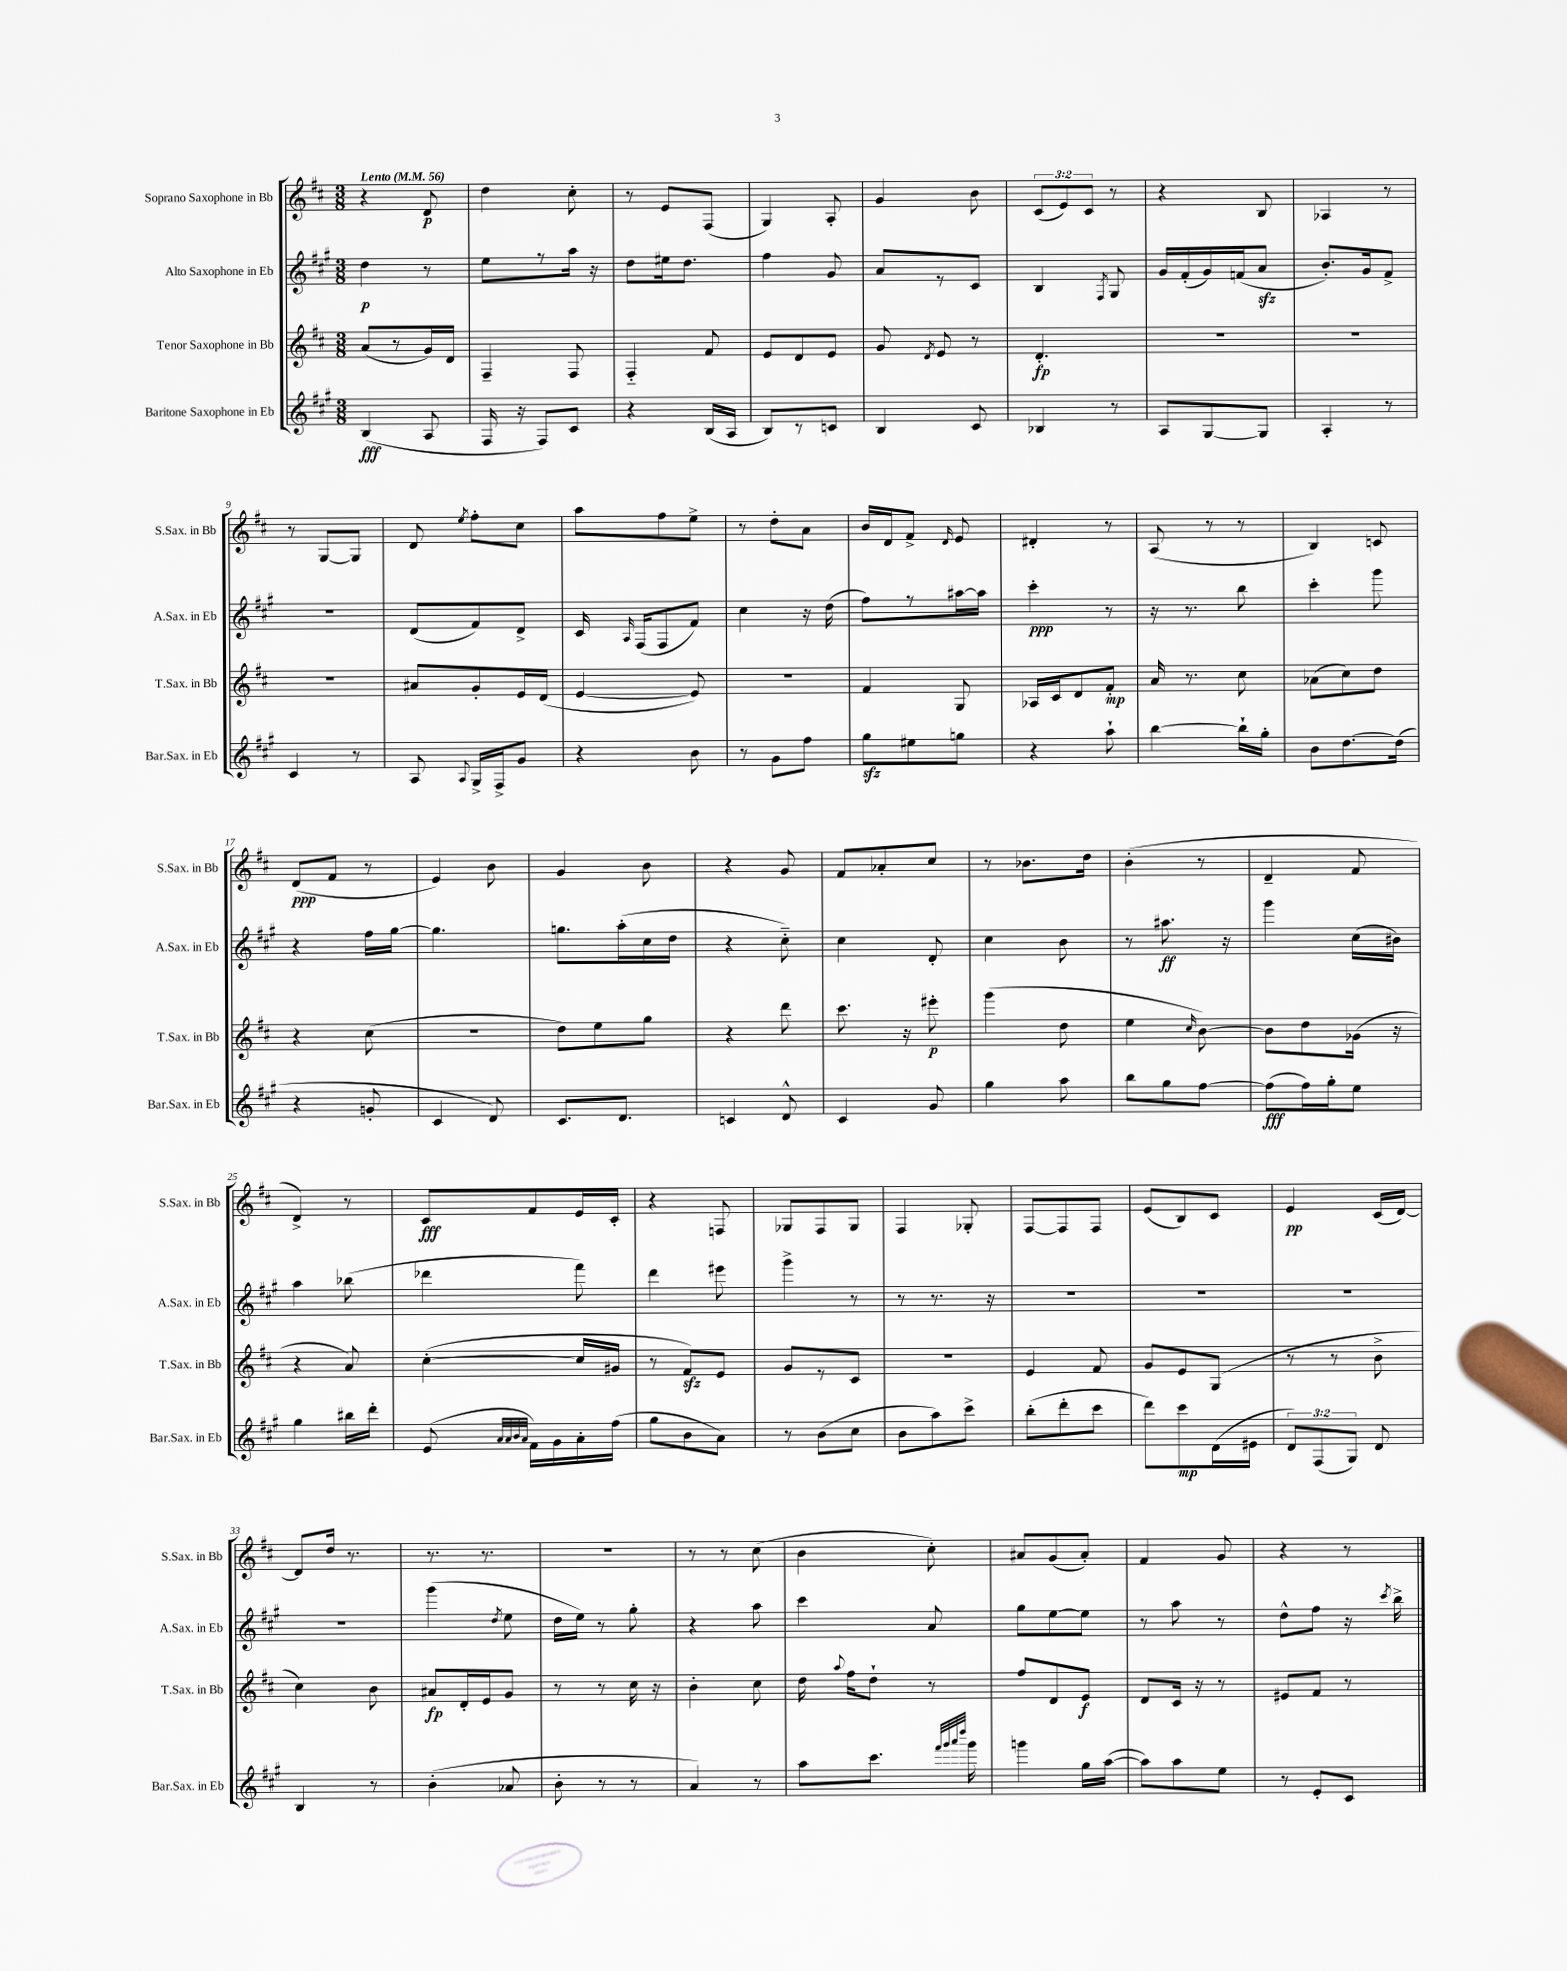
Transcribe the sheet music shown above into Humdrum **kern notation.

**kern	**dynam	**kern	**dynam	**kern	**dynam	**kern	**dynam
*part4	*part4	*part3	*part3	*part2	*part2	*part1	*part1
*staff4	*staff4	*staff3	*staff3	*staff2	*staff2	*staff1	*staff1
*I"Baritone Saxophone in Eb	*	*I"Tenor Saxophone in Bb	*	*I"Alto Saxophone in Eb	*	*I"Soprano Saxophone in Bb	*
*I'Bar.Sax. in Eb	*	*I'T.Sax. in Bb	*	*I'A.Sax. in Eb	*	*I'S.Sax. in Bb	*
*clefG2	*	*clefG2	*	*clefG2	*	*clefG2	*
*k[f#c#g#]	*	*k[f#c#]	*	*k[f#c#g#]	*	*k[f#c#]	*
*M3/8	*	*M3/8	*	*M3/8	*	*M3/8	*
*MM56	*	*MM56	*	*MM56	*	*MM56	*
=1	=1	=1	=1	=1	=1	=1	=1
!	!	!	!	!	!	!LO:TX:a:B:t=Lento	!
(4B/	fff	(8a/L	.	4dd\	p	4r	.
.	.	8r	.	.	.	.	.
8A/	.	16g/L)	.	8r	.	8d/	p
.	.	16d/JJ	.	.	.	.	.
=2	=2	=2	=2	=2	=2	=2	=2
16F#/	.	4F#~/	.	8ee\L	.	4dd\	.
16r	.	.	.	.	.	.	.
8F#/L)	.	.	.	8r	.	.	.
8c#/J	.	8F#/	.	16aa\Jk	.	8cc#'\	.
.	.	.	.	16r	.	.	.
=3	=3	=3	=3	=3	=3	=3	=3
4r	.	4F#/	.	8dd\L	.	8r	.
.	.	.	.	16ee#X\k	.	8e/L	.
.	.	.	.	8.dd\J	.	.	.
(16B/LL	.	8f#/	.	.	.	(8F#/J	.
16A/JJ	.	.	.	.	.	.	.
=4	=4	=4	=4	=4	=4	=4	=4
8B/L)	.	8e/L	.	4ff#\	.	4G/)	.
8r	.	8d/	.	.	.	.	.
8cn/J	.	8e/J	.	8g#/	.	8A'/	.
=5	=5	=5	=5	=5	=5	=5	=5
4B/	.	8g/	.	8a/L	.	4g/	.
.	.	8qd/	.	.	.	.	.
.	.	8e/	.	8r	.	.	.
8c#/	.	8r	.	8c#/J	.	8b\	.
=6	=6	=6	=6	=6	=6	=6	=6
4B-X/	.	4.d'/	fp	4B/	.	(12c#/L	.
.	.	.	.	.	.	12e/)	.
.	.	.	.	.	.	12c#/J	.
.	.	.	.	8qF#/	.	.	.
8r	.	.	.	8G#/	.	8r	.
=7	=7	=7	=7	=7	=7	=7	=7
8A/L	.	4.r	.	16g#/LL	.	4r	.
.	.	.	.	(16f#'/	.	.	.
[8G#/	.	.	.	16g#/)	.	.	.
.	.	.	.	(16fn/J	.	.	.
8G#/J]	.	.	.	8azz/J	.	8B/	.
=8	=8	=8	=8	=8	=8	=8	=8
4A'/	.	4.r	.	8.b'/L)	.	4A-X/	.
.	.	.	.	16g#/k	.	.	.
8r	.	.	.	8f#^/J	.	8r	.
!!LO:LB:g=z
=9	=9	=9	=9	=9	=9	=9	=9
4c#/	.	4.r	.	4.r	.	8r	.
.	.	.	.	.	.	[8G/L	.
8r	.	.	.	.	.	8G/J]	.
=10	=10	=10	=10	=10	=10	=10	=10
8A/	.	8a#X/L	.	(8d/L	.	8d/	.
8qqA/	.	.	.	.	.	8qee/	.
16G#^/LL	.	8g'/	.	8f#/)	.	8ff#'\L	.
16F#^/J	.	.	.	.	.	.	.
8g#/J	.	16e/L	.	8d^/J	.	8cc#\J	.
.	.	(16d/JJ	.	.	.	.	.
=11	=11	=11	=11	=11	=11	=11	=11
4r	.	[4e/	.	16c#/	.	8aa\L	.
.	.	.	.	16qqA/	.	.	.
.	.	.	.	(16F#/KL	.	.	.
.	.	.	.	8F#/	.	8ff#\	.
8b\	.	8e/])	.	8f#/J)	.	8ee^\J	.
=12	=12	=12	=12	=12	=12	=12	=12
8r	.	4.r	.	4cc#\	.	8r	.
8g#\L	.	.	.	.	.	8dd'\L	.
8ff#\J	.	.	.	16r	.	8a\J	.
.	.	.	.	(16dd\	.	.	.
=13	=13	=13	=13	=13	=13	=13	=13
8gg#zz\L	.	4f#/	.	8ff#\L)	.	16b/LL	.
.	.	.	.	.	.	16d/J	.
8ee#X\	.	.	.	8r	.	8f#^/J	.
.	.	.	.	.	.	16qqd/	.
8ggn\J	.	8G/	.	[16aa#X\L	.	8e/	.
.	.	.	.	16aa#\JJ]	.	.	.
=14	=14	=14	=14	=14	=14	=14	=14
4r	.	16A-X/LL	.	4ccc#'\	ppp	4d#X'/	.
.	.	16c#/J	.	.	.	.	.
.	.	8d/	.	.	.	.	.
8aa`\	.	8f#'/J	mp	8r	.	8r	.
=15	=15	=15	=15	=15	=15	=15	=15
[4bb\	.	16a/	.	16r	.	(8A/	.
.	.	8.r	.	8.r	.	.	.
.	.	.	.	.	.	8r	.
16bb`\LL]	.	8cc#\	.	8bb\	.	8r	.
16gg#'\JJ	.	.	.	.	.	.	.
=16	=16	=16	=16	=16	=16	=16	=16
8b\L	.	(8a-X\L	.	4ccc#'\	.	4B/)	.
[8.dd\	.	8cc#\)	.	.	.	.	.
.	.	8dd\J	.	8ggg#\	.	8cn/	.
(16dd\Jk]	.	.	.	.	.	.	.
!!LO:LB:g=z
=17	=17	=17	=17	=17	=17	=17	=17
4r	.	4r	.	4r	.	(8d/L	ppp
.	.	.	.	.	.	8f#/J	.
8gn'/	.	(8cc#\	.	16ff#\LL	.	8r	.
.	.	.	.	[16gg#\JJ	.	.	.
=18	=18	=18	=18	=18	=18	=18	=18
4c#/	.	4.r	.	4.gg#\]	.	4e/)	.
8d/)	.	.	.	.	.	8b\	.
=19	=19	=19	=19	=19	=19	=19	=19
8.c#/L	.	8dd\L)	.	8.ggn\L	.	4g/	.
.	.	8ee\	.	.	.	.	.
8.d/J	.	.	.	(16aa'\L	.	.	.
.	.	8gg\J	.	16cc#\	.	8b\	.
.	.	.	.	16dd\JJ	.	.	.
=20	=20	=20	=20	=20	=20	=20	=20
4cn/	.	4r	.	4r	.	4r	.
8d^^/	.	8ddd\	.	8cc#\)	.	8g/	.
=21	=21	=21	=21	=21	=21	=21	=21
4c#/	.	8.ccc#\	.	4cc#\	.	8f#/L	.
.	.	.	.	.	.	8a-X'/	.
.	.	16r	.	.	.	.	.
8g#/	.	8eee#X'\	p	8d'/	.	8cc#/J	.
=22	=22	=22	=22	=22	=22	=22	=22
4gg#\	.	(4ggg\	.	4cc#\	.	8r	.
.	.	.	.	.	.	8.b-X\L	.
8aa\	.	8dd\	.	8b\	.	.	.
.	.	.	.	.	.	16dd\Jk	.
=23	=23	=23	=23	=23	=23	=23	=23
8bb\L	.	4ee\	.	8r	.	(4b'\	.
8gg#\	.	.	.	8.aa#X\	ff	.	.
.	.	16qqcc#/	.	.	.	.	.
[8ff#\J	.	[8b\)	.	.	.	8r	.
.	.	.	.	16r	.	.	.
=24	=24	=24	=24	=24	=24	=24	=24
(8ff#\L]	fff	8b\L]	.	4ggg#\	.	4d~/	.
16ff#\L)	.	8dd\	.	.	.	.	.
16gg#'\J	.	.	.	.	.	.	.
8ee\J	.	(16g-X\Jk	.	(16cc#\LL	.	8f#/	.
.	.	16r	.	16b#X\JJ)	.	.	.
!!LO:LB:g=z
=25	=25	=25	=25	=25	=25	=25	=25
4gg#\	.	4r	.	4aa\	.	4d^/)	.
16bb#X\LL	.	8a/)	.	(8bb-X\	.	8r	.
16ddd'\JJ	.	.	.	.	.	.	.
=26	=26	=26	=26	=26	=26	=26	=26
(8e/	.	([4cc#'\	.	4ddd-X\	.	8c#/L	fff
32qqa/LLL	.	.	.	.	.	.	.
32qqa/	.	.	.	.	.	.	.
32qqb/	.	.	.	.	.	.	.
32qqa/JJJ	.	.	.	.	.	.	.
16f#\LL)	.	.	.	.	.	8f#/	.
16g#\	.	.	.	.	.	.	.
16a'\	.	16cc#/LL]	.	8fff#\)	.	16e/L	.
(16ff#\JJ	.	16g#X/JJ	.	.	.	16c#'/JJ	.
=27	=27	=27	=27	=27	=27	=27	=27
8gg#\L	.	8r	.	4ddd\	.	4r	.
8b\	.	8f#zz/L)	.	.	.	.	.
8a\J)	.	8e/J	.	8eee#X\	.	8Fn/	.
=28	=28	=28	=28	=28	=28	=28	=28
8r	.	8g/L	.	4ggg#^\	.	8G-X/L	.
(8b\L	.	8r	.	.	.	8F#/	.
8cc#\J	.	8c#/J	.	8r	.	8G-/J	.
=29	=29	=29	=29	=29	=29	=29	=29
8b\L	.	4.r	.	8r	.	4F#/	.
8aa\)	.	.	.	8.r	.	.	.
8ccc#^\J	.	.	.	.	.	8G-X'/	.
.	.	.	.	16r	.	.	.
=30	=30	=30	=30	=30	=30	=30	=30
(8bb'\L	.	4e/	.	4.r	.	[8F#/L	.
8ddd'\	.	.	.	.	.	8F#/]	.
8ccc#\J	.	8f#/	.	.	.	8F#/J	.
=31	=31	=31	=31	=31	=31	=31	=31
8ddd\L)	.	8g/L	.	4.r	.	(8e/L	.
8ccc#\	mp	8e/	.	.	.	8B/)	.
(16d\L	.	(8G/J	.	.	.	8c#/J	.
16e#X\JJ	.	.	.	.	.	.	.
=32	=32	=32	=32	=32	=32	=32	=32
12d/L)	.	8r	.	4.r	.	4e/	pp
(12F#/	.	.	.	.	.	.	.
.	.	8r	.	.	.	.	.
12G#/J)	.	.	.	.	.	.	.
8d/	.	8b^\	.	.	.	(16c#/LL	.
.	.	.	.	.	.	[16d/JJ)	.
!!LO:LB:g=z
=33	=33	=33	=33	=33	=33	=33	=33
4B/	.	4cc#\)	.	4.r	.	8d/L]	.
.	.	.	.	.	.	16dd/Jk	.
.	.	.	.	.	.	8.r	.
8r	.	8b\	.	.	.	.	.
=34	=34	=34	=34	=34	=34	=34	=34
(4b'\	.	8a#X/L	fp	(4ggg#\	.	8.r	.
.	.	16d'/L	.	.	.	.	.
.	.	16e/J	.	.	.	8.r	.
.	.	.	.	8qdd/	.	.	.
8a-X/	.	8g/J	.	8ee\	.	.	.
=35	=35	=35	=35	=35	=35	=35	=35
8b'\	.	8r	.	16dd\LL	.	4.r	.
.	.	.	.	16ee\JJ)	.	.	.
8r	.	8r	.	8r	.	.	.
8r	.	16cc#\	.	8gg#'\	.	.	.
.	.	16r	.	.	.	.	.
=36	=36	=36	=36	=36	=36	=36	=36
4a/)	.	4b'\	.	4r	.	8r	.
.	.	.	.	.	.	8r	.
8r	.	8cc#\	.	8aa\	.	(8cc#\	.
=37	=37	=37	=37	=37	=37	=37	=37
8aa\L	.	16dd\	.	4ccc#\	.	4b\	.
.	.	8qqaa/	.	.	.	.	.
.	.	16ff#\KL	.	.	.	.	.
8.ccc#\J	.	8dd`\J	.	.	.	.	.
.	.	8r	.	8a/	.	8cc#'\)	.
32qqfff#/LLL	.	.	.	.	.	.	.
32qqggg#/	.	.	.	.	.	.	.
32qqaaa/	.	.	.	.	.	.	.
32qqdddd/JJJ	.	.	.	.	.	.	.
16ggg#\	.	.	.	.	.	.	.
=38	=38	=38	=38	=38	=38	=38	=38
4gggn\	.	8ff#/L	.	8gg#\L	.	8a#X/L	.
.	.	8d/	.	[8ee\	.	(8g/	.
16gg#\LL	.	8e/J	f	8ee\J]	.	8a#'/J)	.
([16aa\JJ	.	.	.	.	.	.	.
=39	=39	=39	=39	=39	=39	=39	=39
8aa\L])	.	8d/L	.	8r	.	4f#/	.
8aa\	.	16c#/Jk	.	8aa\	.	.	.
.	.	16r	.	.	.	.	.
8ee\J	.	8r	.	8r	.	8g/	.
=40	=40	=40	=40	=40	=40	=40	=40
8r	.	8e#X/L	.	8dd^^\L	.	4r	.
8e'/L	.	8f#/J	.	8ff#\J	.	.	.
8c#/J	.	8r	.	16r	.	8r	.
.	.	.	.	8qccc#/	.	.	.
.	.	.	.	16bb^\	.	.	.
==	==	==	==	==	==	==	==
*-	*-	*-	*-	*-	*-	*-	*-
